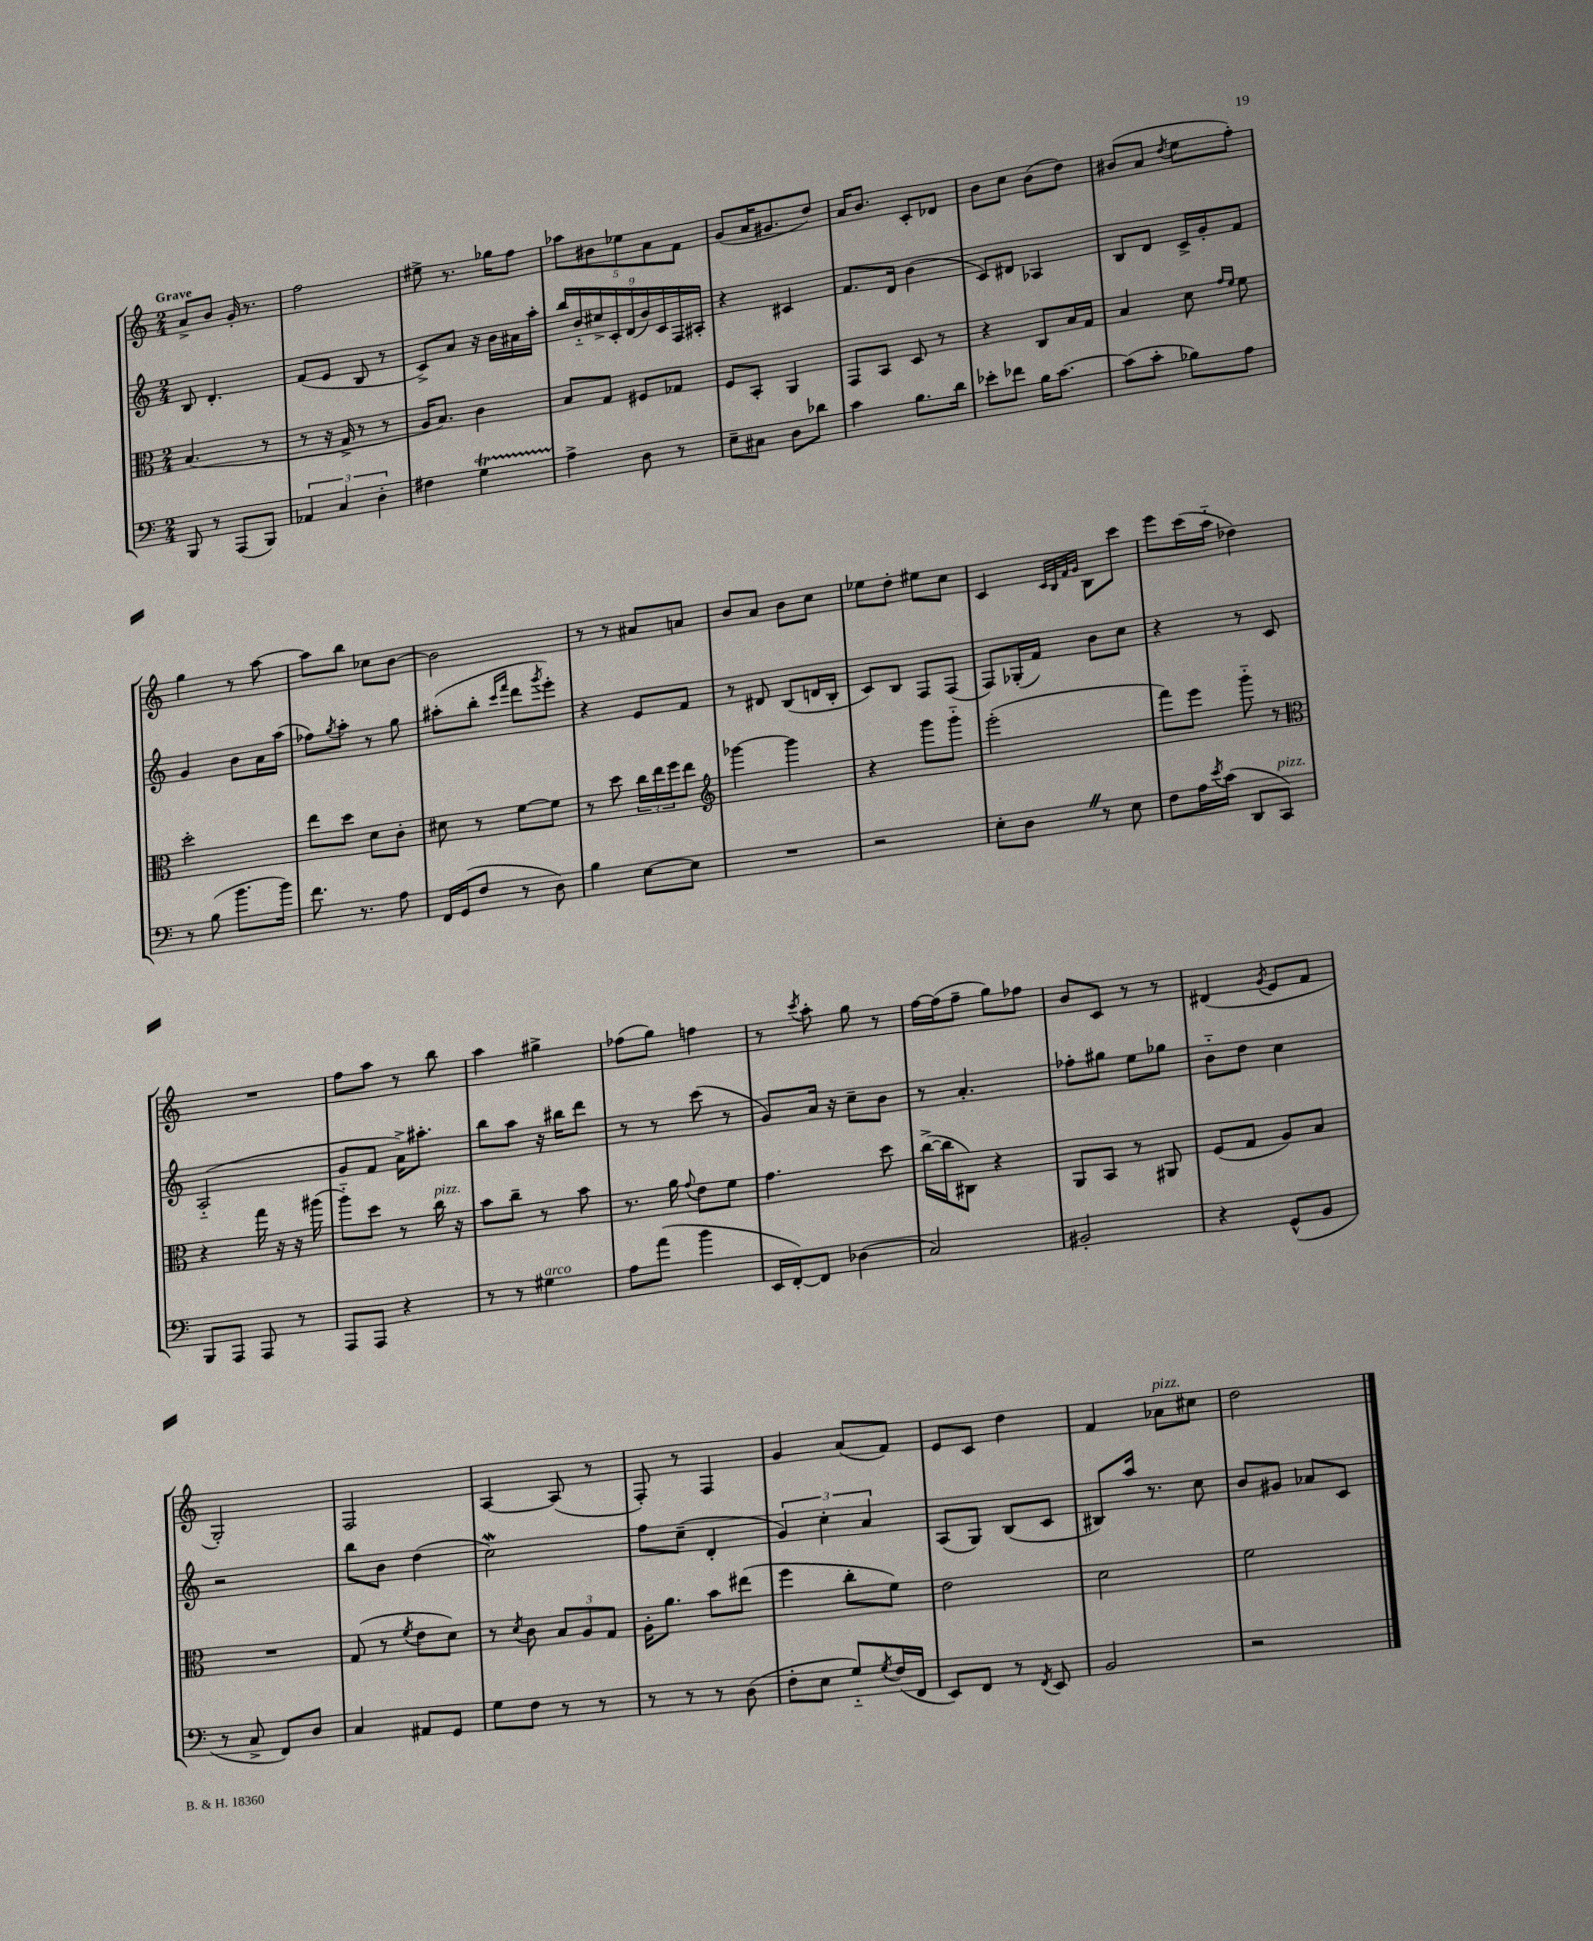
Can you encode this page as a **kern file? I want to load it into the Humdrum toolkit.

**kern	**kern	**kern	**kern
*part4	*part3	*part2	*part1
*staff4	*staff3	*staff2	*staff1
*clefF4	*clefC3	*clefG2	*clefG2
*k[]	*k[]	*k[]	*k[]
*M2/4	*M2/4	*M2/4	*M2/4
=1	=1	=1	=1
!	!	!	!LO:TX:a:B:t=Grave
8BBB/	(4.B/	8B/	8a^/L
8r	.	4.d'/	8b/J
(8AAA/L	.	.	16g'/
.	.	.	8.r
8BBB/J)	8r	.	.
=2	=2	=2	=2
6AA-X/	8r	(8f/L	2ff\
.	16r	8e/J	.
6C/	.	.	.
.	16G^/	.	.
.	8r	8B/	.
6D'\	.	.	.
.	8r	8r	.
=3	=3	=3	=3
4F#X\	16A/KL	8c^/L)	8ee#X^\
.	8.B/J)	.	.
.	.	8a/J	8.r
4GT\	4c\	16r	.
.	.	16b\LL	16gg-X\KL
.	.	16a#X\	8ff\J
.	.	16aa'\JJ	.
=4	=4	=4	=4
4A^\	8B/L	18bb/LL	10aa-X\L
.	.	18b/	.
.	.	.	10b#X\
.	.	18cc#X^/	.
.	8G/J	.	.
.	.	18c'/	.
.	.	.	10ee-X\
.	.	(18d/	.
8D\	8F#X/L	.	.
.	.	18b/)	.
.	.	.	10a\
.	.	18c/	.
8r	8G-X/J	.	.
.	.	18F/	.
.	.	.	10f\J
.	.	18A#X'/JJ	.
=5	=5	=5	=5
8E~\L	8F/L	4r	(8g/L
8C#X\J	8BB'/J	.	16a/K
.	.	.	8.g#X/
8D\L	4AA/	4c#X/	.
8d-X\J	.	.	8dd/J)
=6	=6	=6	=6
4c\	8GG/L	8.f/L	16a/KL
.	.	.	8.b/J
.	8BB/J	.	.
.	.	16d/Jk	.
8.B\L	8D/	(4b\	8c'/L
.	8r	.	8d-X/J
16d\Jk	.	.	.
=7	=7	=7	=7
8e-X'\L	4r	8c/L)	8b\L
8f-X\J	.	8d#X/J	8cc\J
16B\KL	8C/L	4A-X/	(8b\L
[8.c\J	.	.	.
.	16B/L	.	8dd\J)
.	16G/JJ	.	.
=8	=8	=8	=8
(8c\L]	4B/	8B/L	(8b#X/L
8c'\J	.	8d/J	8a/J
.	.	.	8qdd/
8B-X\L)	8d\	16c^/LL	8ee\L
.	.	16g'/J	.
.	16qqg/LL	.	.
.	16qqf/JJ	.	.
8A\J	8f\	8f/J	8ff'\J)
!!LO:LB:g=z
=9	=9	=9	=9
8r	2dd'\	4g/	4gg\
(8B\	.	.	.
8.b\L	.	8b\L	8r
.	.	16a\L	[8aa\
16b\Jk)	.	(16aa\JJ	.
=10	=10	=10	=10
8.f\	8ee\L	8ff-X\L)	8aa\L]
.	.	8qgg/	.
.	8dd\J	8aa'\J	8bb\J
8.r	.	.	.
.	8d\L	8r	8cc-X\L
8A\	8c'\J	8gg\	[8b\J
=11	=11	=11	=11
16FF/LL	8d#X\	(8aa#X'\L	2b\]
(16GG/J	.	.	.
8F/J	8r	8bb'\J	.
.	.	16qqccc/LL	.
.	.	16qqfff/JJ	.
8r	[8f\L	8ddd\L	.
.	.	8qggg/	.
8D\)	8f\J]	8eee'\J)	.
=12	=12	=12	=12
4B\	8r	4r	8r
.	8dd\	.	8r
[8E\L	24cc\LL	8e/L	8a#X/L
.	24ee\	.	.
.	24ff\J	.	.
8E\J]	8ee\J	8f/J	8an/J
=13	=13	=13	=13
*	*clefG2	*	*
2r	[4ggg-X\	8r	8b/L
.	.	8d#X/	8a/J
.	4ggg-\]	(8B/L	8b\L
.	.	16dn/L	8cc\J
.	.	16B'/JJ	.
=14	=14	=14	=14
2r	4r	8c/L)	8ee-X\L
.	.	8B/J	8dd'\J
.	8ggg\L	8F/L	8ee#X\L
.	8ggg\J	(8F/J	8cc\J
=15	=15	=15	=15
8E'\L	(2eee'\	8F/L)	4c/
8DZ\J	.	(16G-X'/L	.
.	.	16f/JJ)	.
.	.	.	32qqc/LLL
.	.	.	32qqB/
.	.	.	32qqf/
.	.	.	32qqg/JJJ
8r	.	8b\L	8B\L
8E\	.	8cc\J	8ccc\J
=16	=16	=16	=16
8F\L	8fff\L)	4r	8eee\L
16A\L	8eee\J	.	(16ccc\L
8qe/	.	.	.
(16c\JJ	.	.	16aa\JJ
8DD/L	8ggg\	8r	4dd-X\)
!LO:TX:a:i:t=pizz.	!	!	!
8CC/J)	8r	8c/	.
!!LO:LB:g=z
=17	=17	=17	=17
*	*clefC3	*	*
8BBB/L	4r	(2A/	2r
8AAA/J	.	.	.
8AAA/	16gg\	.	.
.	16r	.	.
8r	16r	.	.
.	(16aa#X\	.	.
=18	=18	=18	=18
8AAA/L	8aa\L)	8g/L	8ff\L
8AAA/J	8dd\J	8f/J	8aa\J
4r	8r	16a^\KL)	8r
.	.	8.aa#X'\J	.
!	!LO:TX:a:i:t=pizz.	!	!
.	16cc\	.	8bb\
.	16r	.	.
=19	=19	=19	=19
8r	8b\L	8bb\L	4aa\
8r	8cc~\J	8aa\J	.
!LO:TX:a:i:t=arco	!	!	!
4G#X\	8r	16r	4gg#X^\
.	.	16bb#X\KL	.
.	8b\	8ddd\J	.
=20	=20	=20	=20
8A\L	8.r	8r	(8ff-X\L
(8a\J	.	8r	8gg\J)
.	16a\	.	.
.	8qqg/	.	.
4b\	8e\L	(8ccc\	4ffn\
.	8f\J	8r	.
=21	=21	=21	=21
16EE/LL	4.g\	8g/L)	8r
[16FF'/J)	.	.	.
.	.	.	8qccc/
8FF/J]	.	16a/Jk	8aa'\
.	.	16r	.
(4D-X\	.	8cc~\L	8gg\
.	8dd\	8b\J	8r
=22	=22	=22	=22
2C/)	([16cc^\LL	8r	[16ff\LL
.	16cc\J]	.	(16ff\J]
.	8C#X\J)	4.a'/	8ff~\J
.	4r	.	8gg\L)
.	.	.	8ff-X\J
=23	=23	=23	=23
2BB#X'/	8AA/L	8ff-X'\L	8b/L
.	8BB/J	8gg#X\J	8c/J
.	8r	8ee\L	8r
.	8AA#X/	8gg-X\J	8r
=24	=24	=24	=24
4r	(8F/L	8b\L	(4d#X/
.	8G/J	8dd\J	.
.	.	.	8qg/
(8GG^^/L	8A/L)	4cc\	8e/L
8BB/J	8B/J	.	8f/J
!!LO:LB:g=z
=25	=25	=25	=25
8r	2r	2r	2G'/)
8C^/	.	.	.
8FF/L)	.	.	.
8D/J	.	.	.
=26	=26	=26	=26
4C/	(8G/	8bb\L	2F/
.	8r	8b\J	.
.	8qf/	.	.
8AA#X/L	8e\L	(4dd\	.
8GG/J	8d\J)	.	.
=27	=27	=27	=27
8G\L	8r	2ccw\)	[4A/
.	8qd/	.	.
8F\J	8c\	.	.
8r	12B/L	.	(8A/]
.	12A/	.	.
8r	.	.	8r
.	12G/J	.	.
=28	=28	=28	=28
8r	16A'\KL	8ff\L	8F'/)
.	8.a\J	.	.
8r	.	(8cc~\J	8r
8r	8b\L	4d'/	4F/
(8D\	(8ee#X\J	.	.
=29	=29	=29	=29
8F'\L	4ff\	6g/)	4g/
8E\J	.	.	.
.	.	6cc'\	.
8G/L)	8cc'\L	.	(8a/L
.	.	6a/	.
8qG/	.	.	.
(16F/L	8f\J)	.	8f/J)
16FF/JJ	.	.	.
=30	=30	=30	=30
8EE/L)	2e\	(8A/L	8e/L
8FF/J	.	8G/J)	8c/J
8r	.	(8B/L	4dd\
8qFF/	.	.	.
8EE/	.	8c/J	.
=31	=31	=31	=31
2BB/	2d\	8B#X/L)	4f/
.	.	16aa/Jk	.
.	.	8.r	.
!	!	!	!LO:TX:a:i:t=pizz.
.	.	.	8a-X\L
.	.	8cc\	8cc#X\J
=32	=32	=32	=32
2r	2f\	8b/L	2dd\
.	.	8g#X/J	.
.	.	8a-X/L	.
.	.	8c/J	.
==	==	==	==
*-	*-	*-	*-
